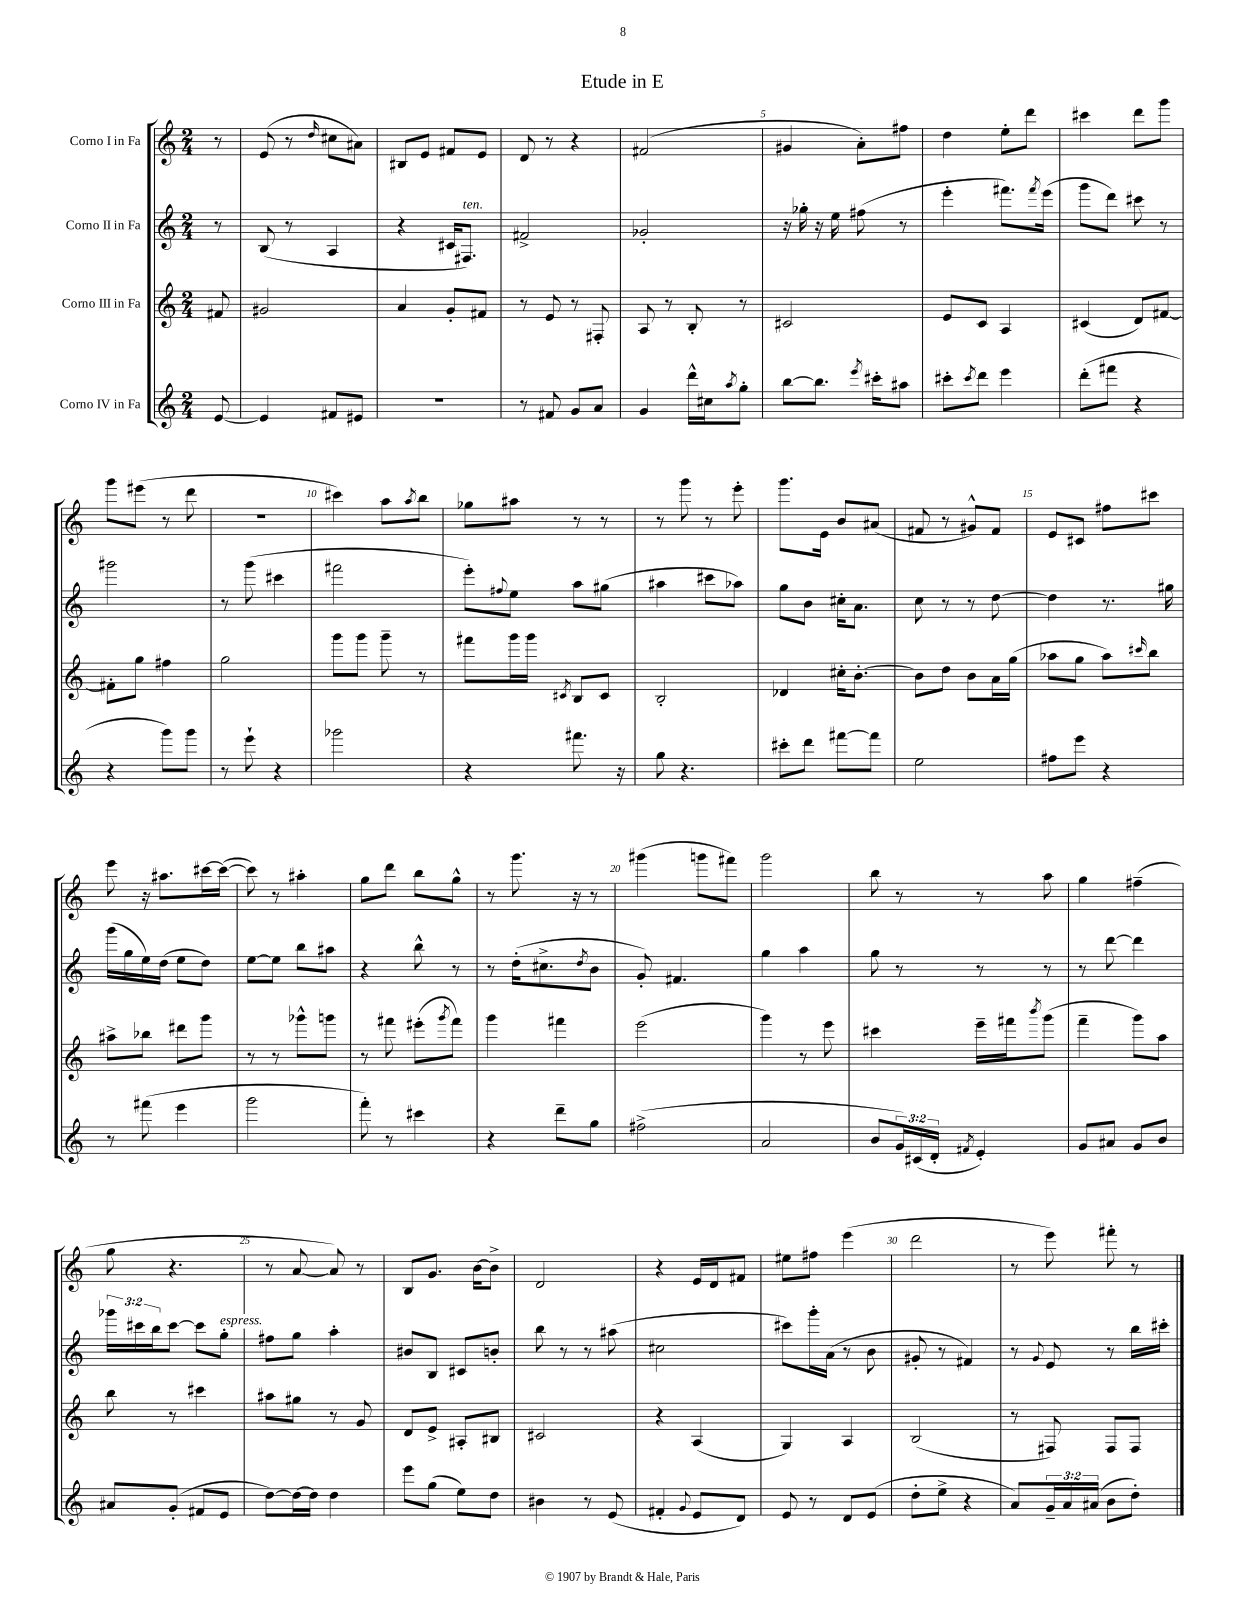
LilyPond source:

\header { title = "Etude in E" }
<<
\new StaffGroup <<
\new Staff = "s0" \with { instrumentName = "Corno I in Fa" } {
    \clef treble \key c \major \numericTimeSignature \time 2/4 \partial 8
    r8 |
    e'8( r8 \grace { d''16 } cis''8 ais'8) |
    bis8 e'8 fis'8 e'8 |
    d'8 r8 r4 |
    fis'2( |
    gis'4 a'8-.) fis''8 |
    d''4 e''8-. d'''8 |
    cis'''4 d'''8 g'''8 |
    g'''8 eis'''8( r8 d'''8 |
    r2 |
    cis'''4) a''8 \acciaccatura { a''8 } b''8 |
    ges''8 ais''8 r8 r8 |
    r8 g'''8 r8 e'''8-. |
    g'''8. e'16 b'8 ais'8( |
    fis'8 r8 gis'8-^) fis'8 |
    e'8 cis'8 fis''8 cis'''8 |
    e'''8 r16 ais''8. cis'''16~ cis'''16~( |
    cis'''8) r8 ais''4-. |
    g''8 d'''8 b''8 g''8-^ |
    r8 g'''8. r16 r8 |
    gis'''4( g'''8 fis'''8) |
    g'''2 |
    b''8 r8 r8 a''8 |
    g''4 fis''4--( |
    g''8 r4. |
    r8 a'8~ a'8) r8 |
    b8 g'8. b'16~ b'8-> |
    d'2 |
    r4 e'16 d'16 fis'8 |
    eis''8 fis''8 e'''4( |
    d'''2 |
    r8 e'''8) fis'''8-. r8 \bar "|." |
}
\new Staff = "s1" \with { instrumentName = "Corno II in Fa" } {
    \clef treble \key c \major \numericTimeSignature \time 2/4 \override Staff.TupletNumber.text = #tuplet-number::calc-fraction-text \partial 8
    r8 |
    b8( r8 a4 |
    r4 cis'16 fis8.^\markup { \italic "ten." }) |
    fis'2-> |
    ges'2-. |
    r16 ges''16-. r16 e''16 fis''8( r8 |
    e'''4-. fis'''8.) \acciaccatura { fis'''8 } e'''16( |
    g'''8 d'''8) cis'''8 r8 |
    gis'''2 |
    r8 g'''8( cis'''4 |
    fis'''2 |
    e'''8-.) \appoggiatura { fis''8 } e''8 a''8 gis''8( |
    ais''4 cis'''8 aes''8) |
    g''8 b'8 cis''16-. a'8. |
    c''8 r8 r8 d''8~ |
    d''4 r8. gis''16 |
    g'''16( g''16 e''16) d''16( e''8 d''8) |
    e''8~ e''8 b''8 ais''8 |
    r4 b''8-^ r8 |
    r8 d''16-.( cis''8.-> \acciaccatura { d''8 } b'8 |
    g'8-.) fis'4. |
    g''4 a''4 |
    g''8 r8 r8 r8 |
    r8 d'''8~ d'''4 |
    \tuplet 3/2 { ges'''16 cis'''16 b''16 } cis'''8~ cis'''8 g''8-.^\markup { \italic "espress." } |
    fis''8 g''8 a''4-. |
    bis'8 b8 cis'8 b'8-. |
    b''8 r8 r8 ais''8( |
    cis''2 |
    cis'''8) g'''16-. a'16( r8 b'8 |
    gis'8-. r8 fis'4) |
    r8 \appoggiatura { g'8 } e'8 r8 b''16 cis'''16-. \bar "|." |
}
\new Staff = "s2" \with { instrumentName = "Corno III in Fa" } {
    \clef treble \key c \major \numericTimeSignature \time 2/4 \partial 8
    fis'8 |
    gis'2 |
    a'4 g'8-. fis'8 |
    r8 e'8 r8 fis8-. |
    a8 r8 b8-. r8 |
    cis'2 |
    e'8 c'8 a4 |
    cis'4( d'8) fis'8~ |
    fis'8-. g''8 fis''4 |
    g''2 |
    g'''8 g'''8 g'''8-- r8 |
    fis'''8 g'''16 g'''16 \acciaccatura { cis'8 } b8 cis'8 |
    b2-. |
    des'4 cis''16-. b'8.~-. |
    b'8 d''8 b'8 a'16 g''16( |
    aes''8 g''8 aes''8) \grace { cis'''16 } b''8 |
    ais''8-> bes''8 dis'''8 g'''8 |
    r8 r8 ges'''8-^ g'''8 |
    r8 fis'''8 eis'''8-.( \acciaccatura { g'''8 } fis'''8) |
    g'''4 fis'''4 |
    e'''2( |
    g'''4) r8 e'''8 |
    cis'''4 e'''16-- fis'''16 \acciaccatura { b'''8 } g'''8( |
    f'''4-- g'''8) a''8 |
    b''8 r8 cis'''4 |
    ais''8 gis''8 r8 g'8 |
    d'8 e'8-> ais8-. bis8 |
    cis'2 |
    r4 a4( |
    g4) a4 |
    b2( |
    r8 fis8) fis8 fis8 \bar "|." |
}
\new Staff = "s3" \with { instrumentName = "Corno IV in Fa" } {
    \clef treble \key c \major \numericTimeSignature \time 2/4 \override Staff.TupletNumber.text = #tuplet-number::calc-fraction-text \partial 8
    e'8~ |
    e'4 fis'8 eis'8 |
    R2 |
    r8 fis'8 g'8 a'8 |
    g'4 d'''16-^ cis''16 \acciaccatura { a''8 } g''8-. |
    b''8~ b''8. \acciaccatura { e'''8 } cis'''16-. ais''8 |
    cis'''8-. \acciaccatura { cis'''8 } d'''8 e'''4 |
    d'''8-.( fis'''8 r4 |
    r4 g'''8) g'''8 |
    r8 e'''8-! r4 |
    ges'''2 |
    r4 fis'''8. r16 |
    g''8 r4. |
    cis'''8-. d'''8 fis'''8~ fis'''8 |
    e''2 |
    fis''8 e'''8 r4 |
    r8 fis'''8( e'''4 |
    g'''2 |
    f'''8-.) r8 cis'''4 |
    r4 d'''8-- g''8 |
    fis''2->( |
    a'2 |
    b'8 \tuplet 3/2 { g'16) cis'16( d'16-. } \acciaccatura { fis'8 } e'4-.) |
    g'8 ais'8 g'8 b'8 |
    ais'8 g'8-.( fis'8 e'8 |
    d''8~) d''16~ d''16 d''4 |
    e'''8 g''8( e''8) d''8 |
    bis'4 r8 e'8( |
    fis'4-. \appoggiatura { g'8 } e'8 d'8) |
    e'8 r8 d'8 e'8( |
    d''8-. e''8-> r4 |
    a'8) \tuplet 3/2 { g'16-- a'16 ais'16( } b'8 d''8-.) \bar "|." |
}
>>
>>
\layout { \context { \Score \override BarNumber.break-visibility = ##(#f #t #t) barNumberVisibility = #(every-nth-bar-number-visible 5) } }
